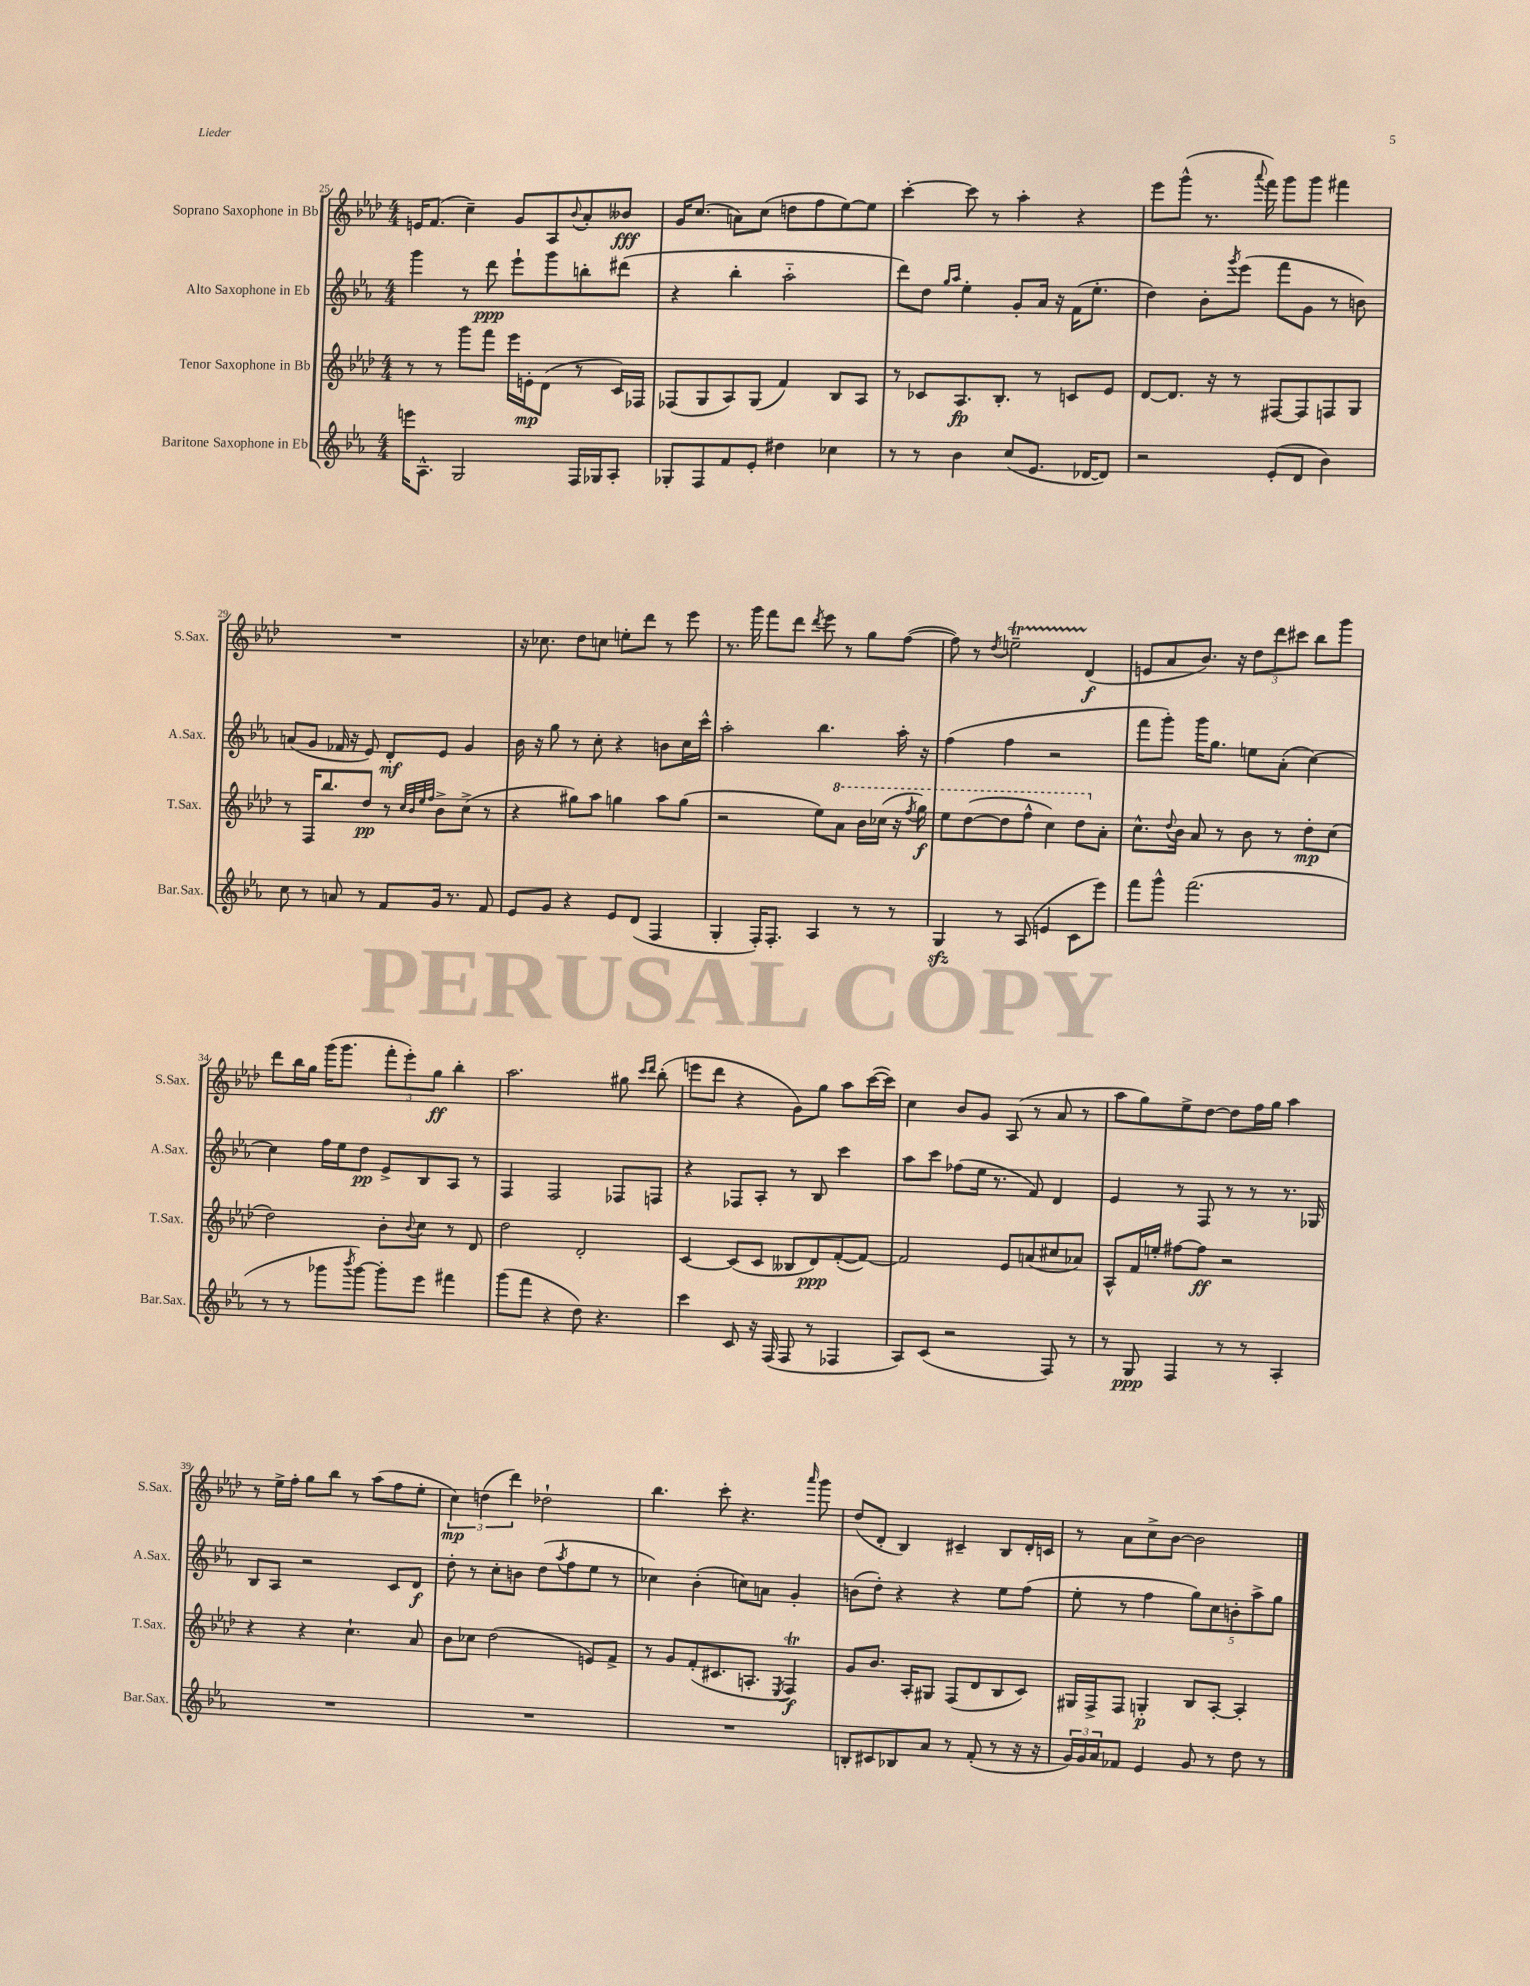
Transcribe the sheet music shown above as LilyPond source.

<<
\new StaffGroup <<
\new Staff = "s0" \with { instrumentName = "Soprano Saxophone in Bb" shortInstrumentName = "S.Sax." } {
    \clef treble \key aes \major \numericTimeSignature \time 4/4
    e'16 f'8.( c''4--) g'8 aes8 \appoggiatura { bes'8 } aes'8-. beses'8\fff |
    g'16 c''8.( a'8) c''8( d''8 f''8 ees''8~) ees''8 |
    c'''4~-. c'''8 r8 aes''4-. r4 |
    ees'''8 g'''8-^( r8. \appoggiatura { aes'''8 } f'''16) g'''8 g'''8 fis'''4 |
    R1 |
    r16 ces''8. des''8 c''8 e''8-. des'''8 r8 ees'''8 |
    r8. g'''16 f'''8 des'''8 \acciaccatura { des'''8 } ees'''8 r8 g''8 f''8~( |
    f''8) r8 \acciaccatura { des''8 } e''2--\startTrillSpan des'4\stopTrillSpan\f( |
    e'8 aes'8 bes'8.) r16 \tuplet 3/2 { des''8 des'''8 cis'''8 } bes''8 g'''8 |
    des'''8 bes''16 g''16 g'''16( g'''8. \tuplet 3/2 { f'''8-. ees'''8-.) g''8\ff } bes''4-. |
    aes''2. gis''8 \grace { c'''16 des'''16 } bes''8-.( |
    e'''8 des'''8 r4 g'8) g''8 aes''8 c'''16~( c'''16) |
    c''4 bes'8 g'8 aes8( r8 aes'8 r8 |
    aes''8 g''8) ees''8-> des''8~ des''8 f''16 g''16 aes''4 |
    r8 ees''16-> f''16-. g''8 bes''8 r8 aes''8( f''8 ees''8-. |
    \tuplet 3/2 { c''4\mp) d''4( des'''4) } des''2-! |
    bes''4. c'''8-. r4. \grace { aes'''16 } g'''8 |
    des''8( des'8-. bes4) cis'4-- bes8 des'16-. c'16 |
    r8 aes'8 c''8-> bes'8~ bes'2 \bar "|." |
}
\new Staff = "s1" \with { instrumentName = "Alto Saxophone in Eb" shortInstrumentName = "A.Sax." } {
    \clef treble \key ees \major \numericTimeSignature \time 4/4
    g'''4 r8 d'''8\ppp ees'''8-! g'''8 b''8-. dis'''8( |
    r4 bes''4-. aes''2-_ |
    d'''8) d''8 \grace { g''16 aes''16 } ees''4-. g'8-. aes'16 r16 f'16( ees''8.-. |
    d''4) bes'8-. \acciaccatura { g'''8 } ees'''8( f'''8 g'8 r8 b'8) |
    a'8( g'8 fes'16 r16 ees'8) d'8-.\mf ees'8 g'4 |
    bes'16 r16 g''8 r8 c''8-. r4 b'8 c''16 c'''16-^ |
    aes''2-. bes''4. aes''16-. r16 |
    f''4( f''4 r2 |
    f'''8 g'''8-.) g'''16 g''8. e''8 aes'8-.( c''4~) |
    c''4 f''16 ees''16 d''8\pp ees'8-> bes8 aes8 r8 |
    f4 f2 fes8 f8 |
    r4 fes8 aes8-. r8 bes8 c'''4 |
    aes''8 c'''8 fes''8( ees''16 r8. f'8) d'4 |
    ees'4 r8 f8 r8 r8 r8. ges16 |
    bes8 aes8 r2 c'8 d'8\f |
    d''8-. r8 c''8-. b'8 d''8( \acciaccatura { aes''8 } f''8 ees''8 r8 |
    ces''4) bes'4-.( c''8) a'8 g'4-. |
    b'8( d''8-.) r4 r4 ees''8 f''8( |
    ees''8-. r8 f''4 \tuplet 5/4 { g''8) c''8 b'8-. aes''8-> g''8 } \bar "|." |
}
\new Staff = "s2" \with { instrumentName = "Tenor Saxophone in Bb" shortInstrumentName = "T.Sax." } {
    \clef treble \key aes \major \numericTimeSignature \time 4/4
    r8 r8 g'''8 f'''8 ees'''16 e'16-.\mp des'8( r8 c'16) fes16 |
    fes8( g8 aes8) g8( f'4) bes8 aes8 |
    r8 ces'8 aes8.\fp bes8.-. r8 c'8 ees'8 |
    des'8~ des'8. r16 r8 fis8~ fis8 f8 g8 |
    r8 f16 bes''8. des''8\pp r8 \grace { c''32 bes'32 ees''32 f''32 } bes'8-> c''8->( r8 |
    r4 gis''8) aes''8 g''4 aes''8 g''8( |
    r2 ees''8) \ottava #1 aes''8 bes''16 ces'''16( r16 \acciaccatura { f'''8 } g'''16\f) |
    ees'''8 des'''8~( des'''8 f'''8-^ c'''4) des'''8 \ottava #0 aes'8-. |
    c''8.-^ \appoggiatura { des''8 } bes'16 aes'8 r8 bes'8 r8 des''8-.\mp c''8( |
    des''2) bes'8-. \appoggiatura { bes'8 } c''8 r8 des'8 |
    des''2 des'2-. |
    c'4~ c'8( c'8 beses8 des'8\ppp) f'8~-.( f'8~) |
    f'2 ees'8 a'8( cis''8 aes'8) |
    aes8-^ f'16 e''16-. fis''8~ fis''8\ff r2 |
    r4 r4 c''4.-! aes'8 |
    bes'8 ces''8 des''2( e'8) f'8-> |
    r8 g'8 f'8-.( cis'8. a8.-. \acciaccatura { ees8 } f4\trill\f) |
    g'8 bes'8. aes16-. gis8 f8( des'8 bes8 c'8) |
    gis16 f16-> f8 g4-.\p bes8 aes8~-. aes4-. \bar "|." |
}
\new Staff = "s3" \with { instrumentName = "Baritone Saxophone in Eb" shortInstrumentName = "Bar.Sax." } {
    \clef treble \key ees \major \numericTimeSignature \time 4/4
    e'''16 aes8.-^ g2 f16 ges16 aes8-. |
    ges8-. f8 f'8 ees'8-. dis''4 ces''4 |
    r8 r8 bes'4 c''8( ees'8. des'16~ des'8) |
    r2 ees'8-.( d'8 bes'4) |
    c''8 r8 a'8 r8 f'8 g'16 r8. f'8 |
    ees'8 g'8 r4 ees'8 d'8( f4 |
    g4-. f16-.) f8.-. aes4 r8 r8 |
    g4\sfz r8 aes8( e'4 c'8 ees'''8) |
    f'''8 g'''8-^ f'''2.( |
    r8 r8 ges'''8 \acciaccatura { bes'''8 } ges'''8~) ges'''8-. ees'''8 fis'''4 |
    g'''8( f'''8 r4 d''8) r4. |
    c'''4 c'8 r16 f16( f8 r8 fes4 |
    aes8) c'8( r2 f8) r8 |
    r8 g8\ppp f4 r8 r8 aes4-. |
    R1 |
    R1 |
    R1 |
    b8-. cis'8 bes8 aes'8 r8 f'8-.( r8 r16 r16 |
    \tuplet 3/2 { g'16) g'16 aes'16 } fes'8 ees'4 g'8 r8 d''8 r8 \bar "|." |
}
>>
>>
\layout { \context { \Score currentBarNumber = #25 } }
